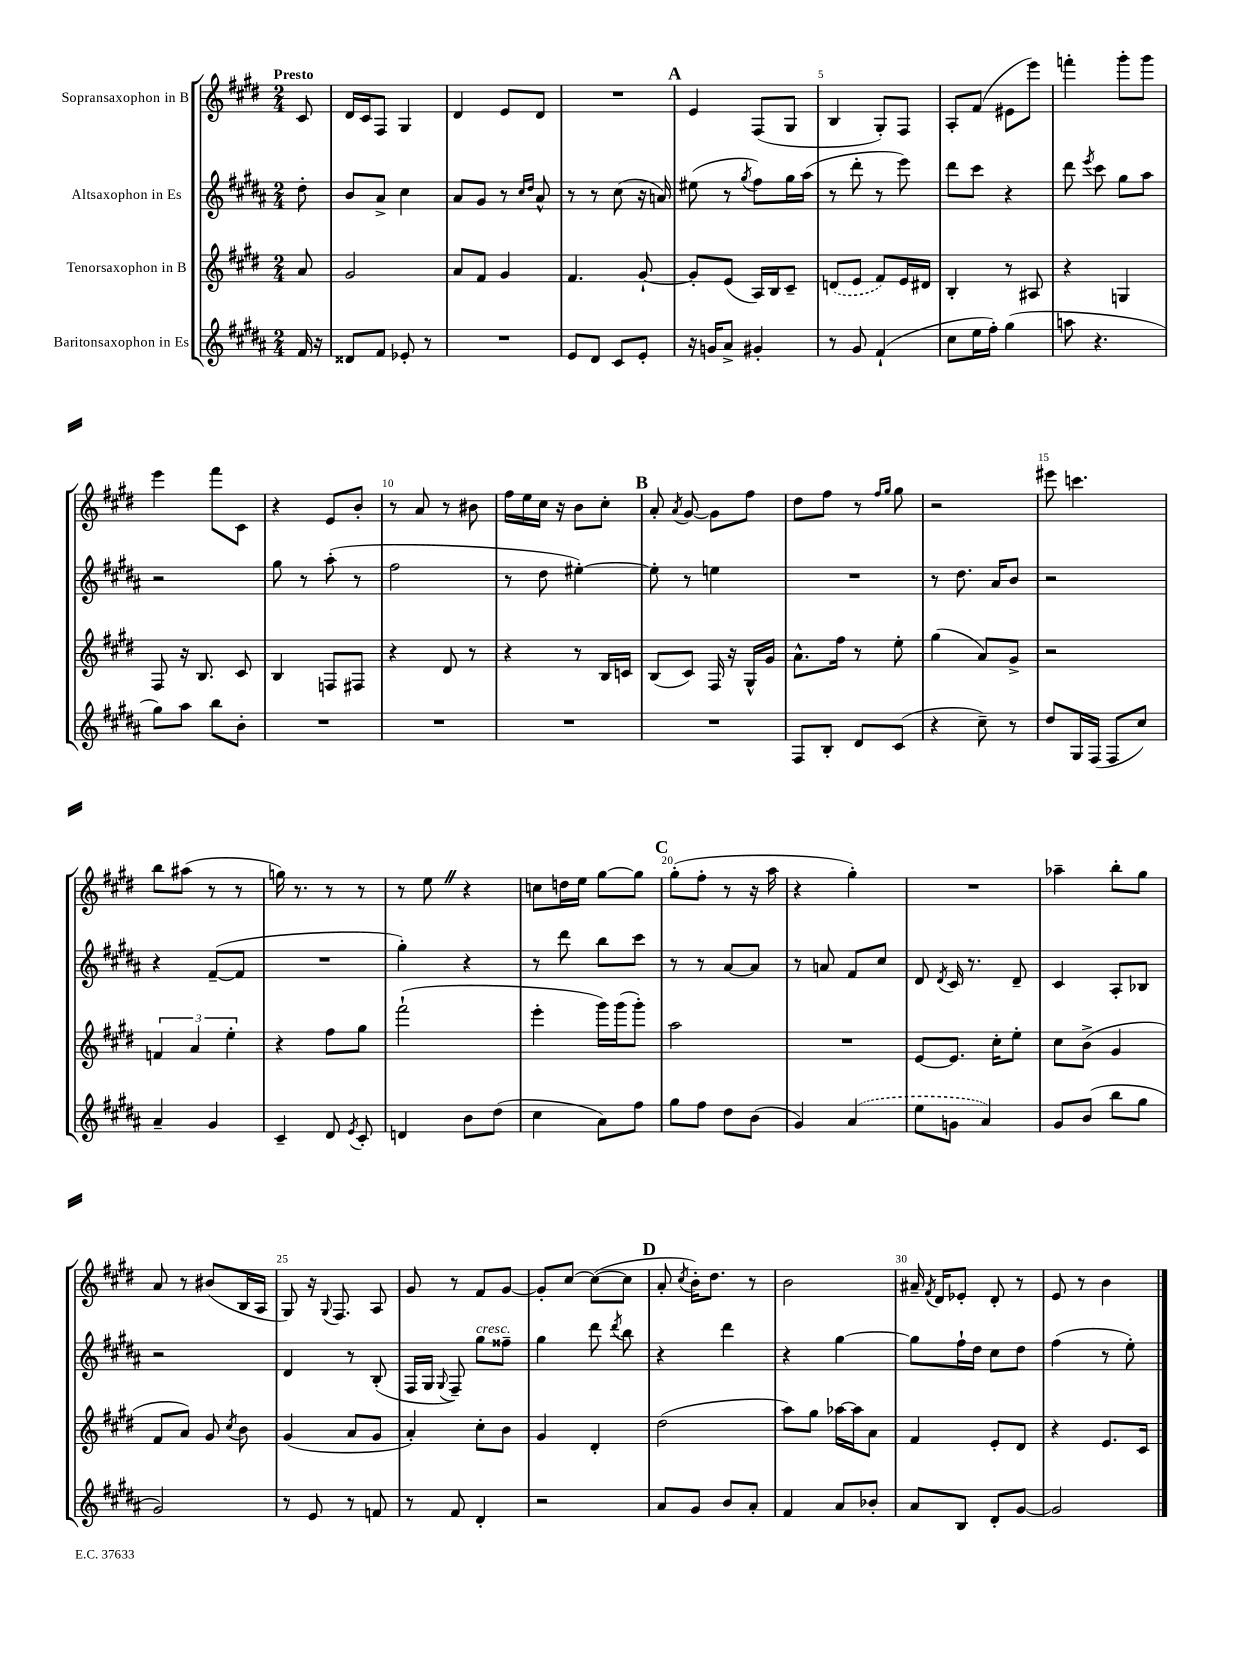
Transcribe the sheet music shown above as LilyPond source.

<<
\new StaffGroup <<
\new Staff = "s0" \with { instrumentName = "Sopransaxophon in B" } {
    \clef treble \key e \major \numericTimeSignature \time 2/4 \partial 8 \tempo "Presto"
    \autoBeamOff cis'8 |
    dis'16[ cis'16 fis8] gis4 |
    dis'4 e'8[ dis'8] |
    R2 |
    \mark \markup { \bold "A" } e'4 fis8[( gis8] |
    b4 gis8[-.) fis8] |
    a8[-. fis'8]( eis'8[ e'''8]) |
    f'''4-. gis'''8[-. gis'''8] |
    e'''4 fis'''8[ cis'8] |
    r4 e'8[ b'8]-. |
    r8 a'8 r8 bis'8 |
    fis''16[ e''16 cis''16] r16 b'8[ cis''8]-. |
    \mark \markup { \bold "B" } a'8-. \acciaccatura { a'8 } gis'8~ gis'8[ fis''8] |
    dis''8[ fis''8] r8 \grace { fis''16[ gis''16] } gis''8 |
    r2 |
    eis'''8 c'''4. |
    b''8[ ais''8]( r8 r8 |
    g''16) r8. r8 r8 |
    r8 e''8 \once \override BreathingSign.text = \markup { \musicglyph "scripts.caesura.straight" } \breathe r4 |
    c''8[ d''16 e''16] gis''8[~ gis''8] |
    \mark \markup { \bold "C" } gis''8[-.( fis''8]-. r8 r16 a''16 |
    r4 gis''4-.) |
    R2 |
    aes''4-- b''8[-. gis''8] |
    a'8 r8 bis'8[( b16 a16] |
    gis8) r16 \appoggiatura { gis8 } fis8. a8 |
    gis'8 r8 fis'8[ gis'8]~ |
    gis'8[-. cis''8]~ cis''8[~( cis''8] |
    \mark \markup { \bold "D" } a'8-. \acciaccatura { cis''8 } b'16[-.) dis''8.] r8 |
    b'2 |
    ais'16-- \acciaccatura { fis'8 } dis'16[ ees'8]-. dis'8-. r8 |
    e'8 r8 b'4 \bar "|." |
}
\new Staff = "s1" \with { instrumentName = "Altsaxophon in Es" } {
    \clef treble \key b \major \numericTimeSignature \time 2/4 \partial 8
    \autoBeamOff dis''8-. |
    b'8[ ais'8]-> cis''4 |
    ais'8[ gis'8] r8 \grace { cis''16[ dis''16] } ais'8-^ |
    r8 r8 cis''8( r16 a'16) |
    \mark \markup { \bold "A" } eis''8( r8 \acciaccatura { gis''8 } fis''8[) gis''16 ais''16]( |
    r8 dis'''8-. r8 e'''8) |
    dis'''8[ cis'''8] r4 |
    dis'''8 \acciaccatura { e'''8 } cis'''8 gis''8[ ais''8] |
    r2 |
    gis''8 r8 ais''8-.( r8 |
    fis''2 |
    r8 dis''8 eis''4~-.) |
    \mark \markup { \bold "B" } eis''8-. r8 e''4 |
    R2 |
    r8 dis''8. ais'16[ b'8] |
    r2 |
    r4 fis'8[~--( fis'8] |
    R2 |
    gis''4-.) r4 |
    r8 dis'''8 b''8[ cis'''8] |
    \mark \markup { \bold "C" } r8 r8 ais'8[~ ais'8] |
    r8 a'8 fis'8[ cis''8] |
    dis'8 \acciaccatura { dis'8 } cis'16 r8. dis'8-- |
    cis'4 ais8[-. bes8] |
    r2 |
    dis'4 r8 b8-.( |
    fis16[ gis16] \appoggiatura { gis8 } fis8--) gis''8[^\markup { \italic "cresc." } fisis''8]-- |
    gis''4 dis'''8 \acciaccatura { dis'''8 } b''8 |
    \mark \markup { \bold "D" } r4 dis'''4 |
    r4 gis''4~ |
    gis''8[ fis''16-! dis''16] cis''8[ dis''8] |
    fis''4( r8 e''8-.) \bar "|." |
}
\new Staff = "s2" \with { instrumentName = "Tenorsaxophon in B" } {
    \clef treble \key e \major \numericTimeSignature \time 2/4 \partial 8
    \autoBeamOff a'8 |
    gis'2 |
    a'8[ fis'8] gis'4 |
    fis'4. gis'8~-! |
    \mark \markup { \bold "A" } gis'8[-. e'8]( a16[) b16 cis'8]-- |
    \once \slurDashed d'8[( e'8] fis'8[) e'16 dis'16] |
    b4-. r8 ais8 |
    r4 g4 |
    fis8 r16 b8. cis'8 |
    b4 f8[ fis8] |
    r4 dis'8 r8 |
    r4 r8 b16[ c'16] |
    \mark \markup { \bold "B" } b8[( cis'8]) fis16 r16 gis16[-^ gis'16] |
    a'8.[-^ fis''16] r8 e''8-. |
    gis''4( a'8[) gis'8]-> |
    r2 |
    \tuplet 3/2 { f'4 a'4 e''4-. } |
    r4 fis''8[ gis''8] |
    fis'''2-!( |
    e'''4-. gis'''16[) gis'''16( gis'''8]-.) |
    \mark \markup { \bold "C" } a''2 |
    R2 |
    e'8[~ e'8.] cis''16[-. e''8]-. |
    cis''8[ b'8]->( gis'4 |
    fis'8[ a'8]) gis'8 \acciaccatura { cis''8 } b'8 |
    gis'4( a'8[ gis'8] |
    a'4-.) cis''8[-. b'8] |
    gis'4 dis'4-. |
    \mark \markup { \bold "D" } dis''2( |
    a''8[) gis''8] aes''16[~ aes''16 a'8] |
    fis'4 e'8[-. dis'8] |
    r4 e'8.[ cis'16] \bar "|." |
}
\new Staff = "s3" \with { instrumentName = "Baritonsaxophon in Es" } {
    \clef treble \key b \major \numericTimeSignature \time 2/4 \partial 8
    \autoBeamOff fis'16 r16 |
    disis'8[ fis'8] ees'8-. r8 |
    R2 |
    e'8[ dis'8] cis'8[ e'8]-. |
    \mark \markup { \bold "A" } r16 g'16[ ais'8]-> gis'4-. |
    r8 gis'8 fis'4-!( |
    cis''8[ e''16 fis''16]-.) gis''4( |
    a''8 r4. |
    gis''8[) ais''8] b''8[ b'8]-. |
    R2 |
    R2 |
    R2 |
    \mark \markup { \bold "B" } R2 |
    fis8[ b8]-. dis'8[ cis'8]( |
    r4 cis''8--) r8 |
    dis''8[ gis16 fis16]( fis8[ cis''8]) |
    ais'4-- gis'4 |
    cis'4-- dis'8 \acciaccatura { e'8 } cis'8-. |
    d'4 b'8[ dis''8]( |
    cis''4 ais'8[) fis''8] |
    \mark \markup { \bold "C" } gis''8[ fis''8] dis''8[ b'8]( |
    gis'4) \once \slurDashed ais'4( |
    e''8[ g'8] ais'4) |
    gis'8[ b'8]( b''8[ gis''8] |
    gis'2) |
    r8 e'8 r8 f'8 |
    r8 fis'8 dis'4-. |
    r2 |
    \mark \markup { \bold "D" } ais'8[ gis'8] b'8[ ais'8]-. |
    fis'4 ais'8[ bes'8]-. |
    ais'8[ b8] dis'8[-. gis'8]~ |
    gis'2 \bar "|." |
}
>>
>>
\layout { \context { \Score \override BarNumber.break-visibility = ##(#f #t #t) barNumberVisibility = #(every-nth-bar-number-visible 5) } }
